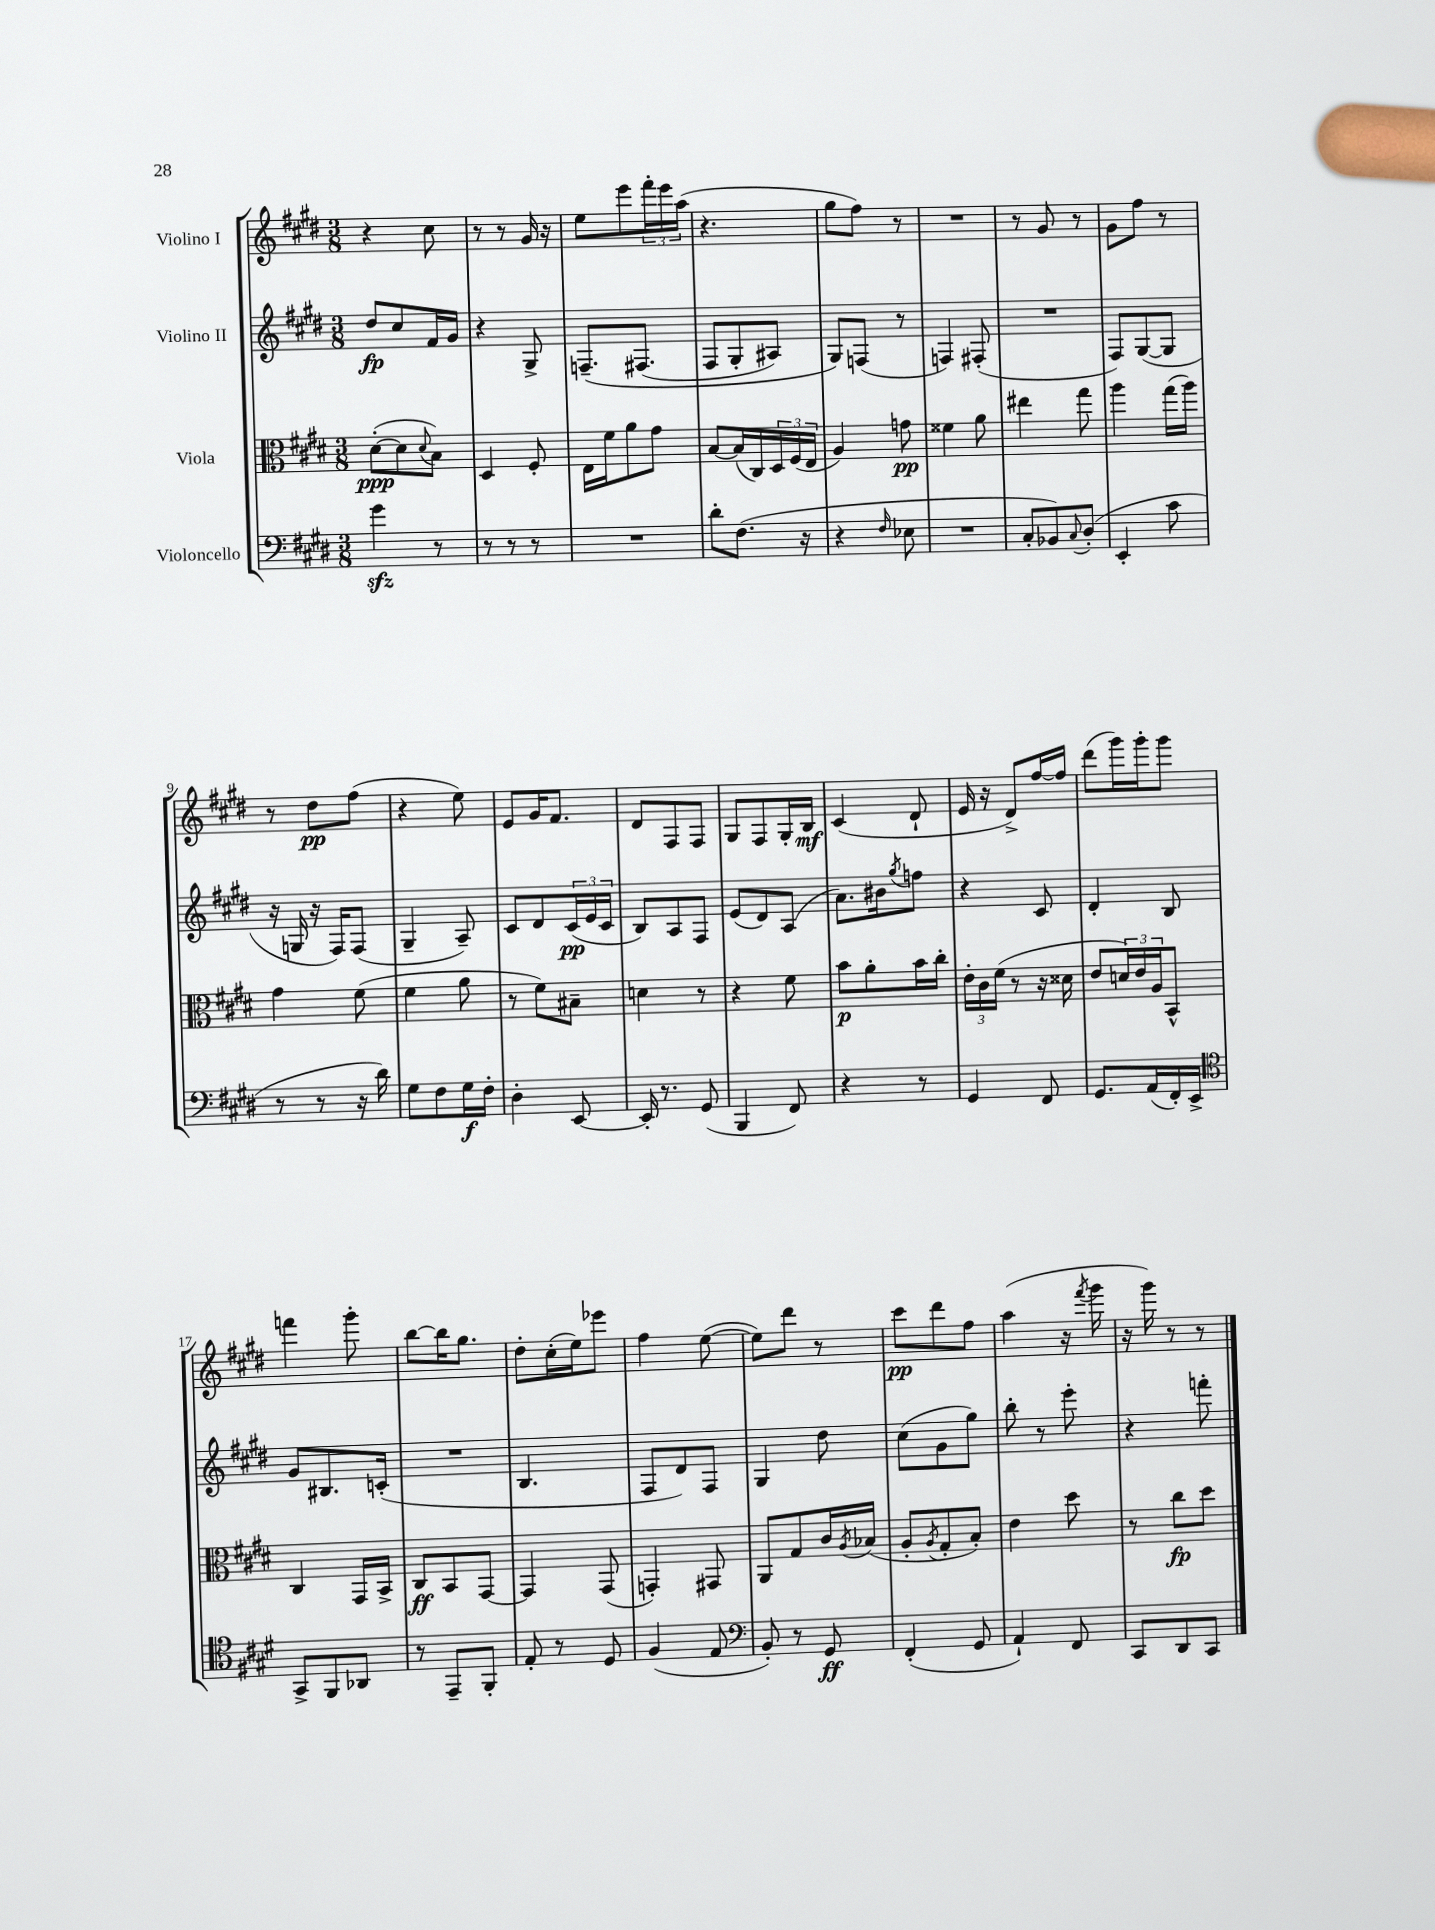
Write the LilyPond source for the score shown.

<<
\new StaffGroup <<
\new Staff = "s0" \with { instrumentName = "Violino I" } {
    \clef treble \key e \major \numericTimeSignature \time 3/8
    r4 cis''8 |
    r8 r8 gis'16 r16 |
    e''8 e'''8 \tuplet 3/2 { fis'''16-. e'''16 a''16( } |
    r4. |
    gis''8 fis''8) r8 |
    R4. |
    r8 gis'8 r8 |
    gis'8 fis''8 r8 |
    r8 dis''8\pp fis''8( |
    r4 e''8) |
    e'8 gis'16 fis'8. |
    dis'8 fis8 fis8 |
    gis8 fis8 gis16-. b16\mf |
    cis'4( dis'8-! |
    e'16 r16 dis'8->) fis''16~ fis''16 |
    dis'''8( gis'''16) gis'''16-. gis'''8 |
    f'''4 gis'''8-. |
    b''8~ b''16 gis''8. |
    dis''8-. cis''16-.( e''16) ees'''8 |
    fis''4 e''8~( |
    e''8) dis'''8 r8 |
    cis'''8\pp dis'''8 fis''8 |
    a''4( r16 \acciaccatura { fis'''8 } gis'''16 |
    r16 gis'''16) r8 r8 \bar "|." |
}
\new Staff = "s1" \with { instrumentName = "Violino II" } {
    \clef treble \key e \major \numericTimeSignature \time 3/8
    dis''8\fp cis''8 fis'16 gis'16 |
    r4 gis8-> |
    f8.--\( fis8.( |
    fis8 gis8-. ais8) |
    gis8\) f8( r8 |
    f4) fis8-.( |
    R4. |
    fis8) gis8~( gis8 |
    r16 g16 r16 fis16) fis8( |
    gis4-- a8--) |
    cis'8 dis'8 \tuplet 3/2 { cis'16\pp( e'16 cis'16 } |
    b8) a8 fis8 |
    e'8( dis'8) a8( |
    a'8.) bis'16 \acciaccatura { gis''8 } f''8 |
    r4 cis'8 |
    dis'4-. b8 |
    gis'8 bis8. c'16-.( |
    R4. |
    b4. |
    fis8 dis'8) fis8 |
    gis4 dis''8 |
    cis''8( gis'8 gis''8) |
    b''8-. r8 e'''8-. |
    r4 f'''8-. \bar "|." |
}
\new Staff = "s2" \with { instrumentName = "Viola" } {
    \clef alto \key e \major \numericTimeSignature \time 3/8
    dis'8~-.\ppp( dis'8 \appoggiatura { dis'8 } b8) |
    dis4 fis8-. |
    e16 fis'16 a'8 gis'8 |
    b8~ b16( cis16) \tuplet 3/2 { dis16 fis16( e16 } |
    a4) g'8\pp |
    fisis'4 a'8 |
    eis''4 gis''8 |
    a''4 gis''16( a''16) |
    gis'4 fis'8( |
    fis'4 a'8 |
    r8 fis'8) bis8-- |
    d'4 r8 |
    r4 fis'8 |
    b'8\p a'8-. b'16 cis''16-. |
    \tuplet 3/2 { e'16-. cis'16 fis'16( } r8 r16 disis'16 |
    e'8 \tuplet 3/2 { d'16) e'16 a16 } b,8-^ |
    cis4 gis,16 b,16-> |
    cis8\ff b,8 gis,8~ |
    gis,4 gis,8( |
    g,4-.) gis,8 |
    a,8 gis8 cis'16 \acciaccatura { a8 } bes16( |
    a8-. \acciaccatura { a8 } gis8-. b8-.) |
    e'4 dis''8 |
    r8 cis''8\fp dis''8 \bar "|." |
}
\new Staff = "s3" \with { instrumentName = "Violoncello" } {
    \clef bass \key e \major \numericTimeSignature \time 3/8
    gis'4\sfz r8 |
    r8 r8 r8 |
    R4. |
    dis'8-. fis8.( r16 |
    r4 \grace { fis16 } ees8 |
    R4. |
    cis8-. bes,8) \appoggiatura { cis8 } dis8-.( |
    e,4-. cis'8 |
    r8 r8 r16 dis'16) |
    gis8 fis8 gis16\f fis16-. |
    dis4-. e,8~ |
    e,16-. r8. gis,8( |
    b,,4 fis,8) |
    r4 r8 |
    gis,4 fis,8 |
    gis,8. a,16( fis,16-.) e,16-> |
    \clef tenor gis,8-> fis,8 aes,8 |
    r8 e,8-- fis,8-. |
    e8-. r8 dis8 |
    fis4( e8 |
    \clef bass b,8-.) r8 gis,8\ff |
    fis,4-.( gis,8 |
    a,4-!) fis,8 |
    cis,8 dis,8 cis,8 \bar "|." |
}
>>
>>
